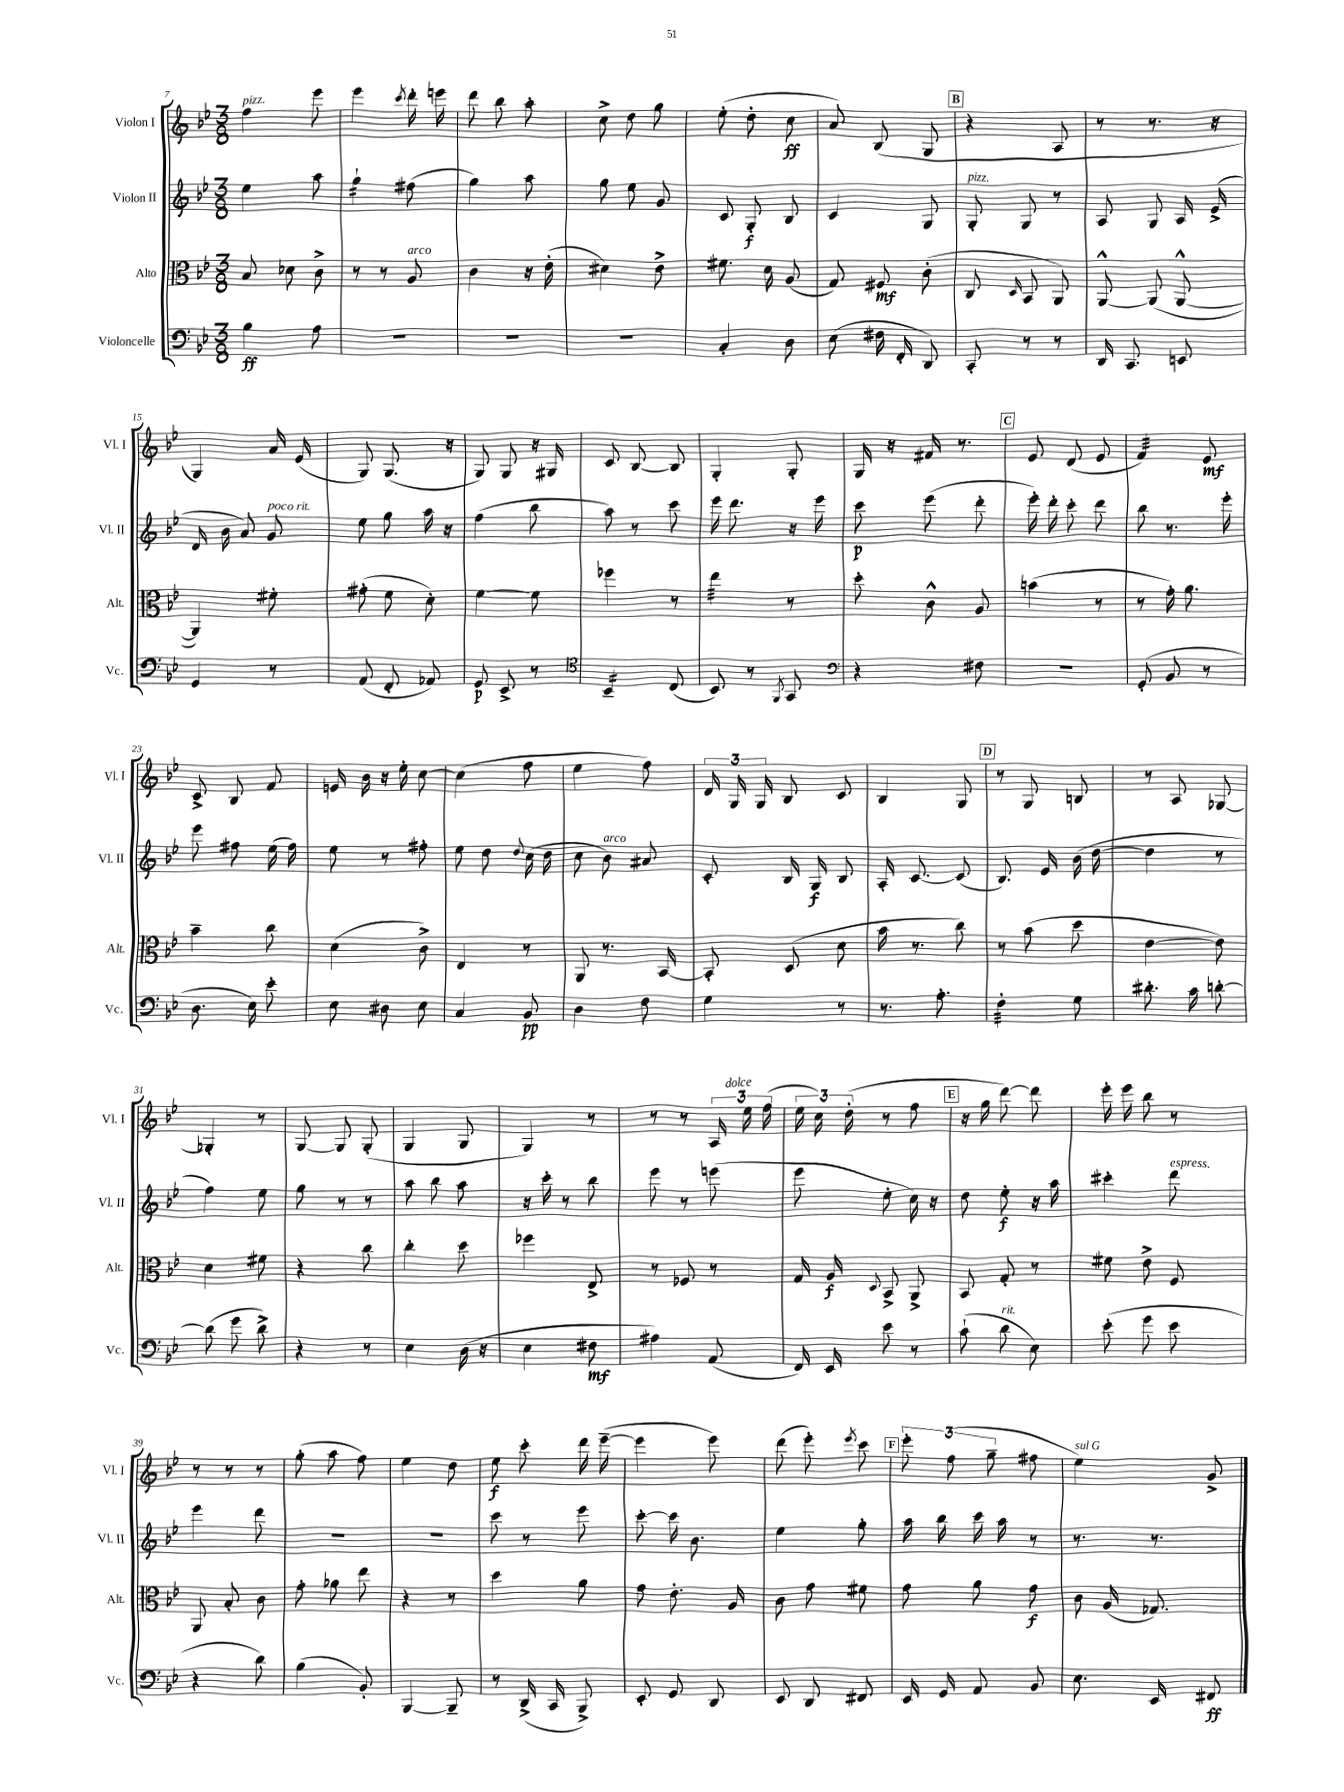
<<
\new StaffGroup <<
\new Staff = "s0" \with { instrumentName = "Violon I" shortInstrumentName = "Vl. I" } {
    \clef treble \key bes \major \numericTimeSignature \time 3/8
    \autoBeamOff f''4^\markup { \italic "pizz." } ees'''8 |
    ees'''4 \acciaccatura { c'''8 } d'''16-. e'''16 |
    d'''8 bes''8 a''8-. |
    c''8-> d''8 g''8 |
    ees''8-.( d''8-. c''8\ff |
    a'8) bes8( g8 |
    \mark \markup { \box "B" } r4 a8 |
    r8 r8. r16 |
    g4) a'16 ees'16( |
    g8) g8.( r16 |
    g8) g8 r16 gis16 |
    c'8 bes8~ bes8 |
    g4-. g8-. |
    g16 r16 fis'16 r8. |
    \mark \markup { \box "C" } ees'8 d'8( ees'8 |
    f'4:32) ees'8\mf |
    c'8-> bes8 f'8 |
    e'16 bes'16 r16 ees''16-. c''8~ |
    c''4( f''8 |
    ees''4 f''8) |
    \tuplet 3/2 { d'16 g16 g16 } bes8 c'8 |
    bes4 g8 |
    \mark \markup { \box "D" } r8 g8 b8 |
    r8 a8 ges8~ |
    ges4-. r8 |
    g8~ g8 g8-.( |
    g4 g8 |
    g4) r8 |
    r8 r8 \tuplet 3/2 { a16 ees''16^\markup { \italic "dolce" } f''16( } |
    \tuplet 3/2 { ees''16 c''16) d''16-.( } r8 f''8 |
    \mark \markup { \box "E" } r16 g''16 d'''8~) d'''8 |
    ees'''16-. ees'''16 bes''8 r8 |
    r8 r8 r8 |
    g''8-.( a''8 f''8) |
    ees''4 d''8 |
    ees''8\f c'''8-. d'''16 ees'''16~--( |
    ees'''4 ees'''8) |
    d'''8( ees'''8-.) \acciaccatura { ees'''8 } c'''8 |
    \mark \markup { \box "F" } \tuplet 3/2 { ees'''8-. f''8( g''8-- } fis''8 |
    ees''4^\markup { \italic "sul G" }) g'8-> \bar "|." |
}
\new Staff = "s1" \with { instrumentName = "Violon II" shortInstrumentName = "Vl. II" } {
    \clef treble \key bes \major \numericTimeSignature \time 3/8
    \autoBeamOff ees''4 a''8 |
    g''4:16-! fis''8( |
    g''4) a''8 |
    g''8 ees''8 g'8 |
    c'8 g8-.\f bes8 |
    c'4 g8 |
    \mark \markup { \box "B" } g8-.^\markup { \italic "pizz." } g8 r8 |
    a8 g8 a16 ees'16->( |
    d'16 bes'16 a'8) g'8^\markup { \italic "poco rit." } |
    ees''8 g''8 a''16 r16 |
    f''4( bes''8 |
    a''8) r8 c'''8 |
    ees'''16 d'''8. r16 ees'''16 |
    c'''8\p ees'''8( d'''8-. |
    \mark \markup { \box "C" } ees'''16-.) d'''16-. c'''8-. d'''8 |
    bes''8 r8. ees'''16-. |
    ees'''8 fis''8 ees''16( fis''16) |
    ees''8 r8 fis''8-. |
    ees''8 d''8 \appoggiatura { d''8 } c''16( d''16 |
    c''8 bes'8^\markup { \italic "arco" }) ais'8 |
    c'8-. bes16 g16\f bes8 |
    a16-. c'8.~ c'8( |
    \mark \markup { \box "D" } bes8.) ees'16 bes'16( d''16~ |
    d''4 r8 |
    f''4) ees''8 |
    g''8 r8 r8 |
    a''8 bes''8 a''8 |
    r16 c'''16-. r8 bes''8 |
    ees'''8 r8 e'''8( |
    ees'''8 ees''8-. c''16) r16 |
    \mark \markup { \box "E" } d''8 ees''8-.\f r16 a''16 |
    cis'''4-. d'''8^\markup { \italic "espress." } |
    ees'''4 d'''8 |
    R4. |
    R4. |
    c'''8 r8 ees'''8 |
    c'''8~-. c'''16 bes'8. |
    ees''4 g''8-. |
    \mark \markup { \box "F" } a''16 bes''16 c'''16 a''16 r8 |
    r8. r8. \bar "|." |
}
\new Staff = "s2" \with { instrumentName = "Alto" shortInstrumentName = "Alt." } {
    \clef alto \key bes \major \numericTimeSignature \time 3/8
    \autoBeamOff bes8 des'8 c'8-> |
    r8 r8 a8^\markup { \italic "arco" } |
    c'4 r16 ees'16-.( |
    dis'4) ees'8-> |
    fis'8. d'16 a8( |
    g8) fis8\mf c'8-.( |
    \mark \markup { \box "B" } c8 \grace { d16 } bes,8 a,8) |
    a,8~-^ a,8( a,8~-^ |
    a,4) fis'8-. |
    gis'8-.( f'8 d'8-.) |
    f'4~ f'8 |
    fes''4 r8 |
    ees''4:32 r8 |
    d''8-. c'8-^ a8 |
    \mark \markup { \box "C" } b'4( r8 |
    r8 g'16-.) a'8. |
    bes'4-- c''8 |
    d'4( c'8->) |
    ees4 r8 |
    a,8 r8. bes,16~ |
    bes,8-. d8( d'8 |
    bes'16 r8. c''8) |
    \mark \markup { \box "D" } r8 bes'8( d''8 |
    ees'4~ ees'8) |
    d'4 fis'8 |
    r4 c''8 |
    c''4-. d''8 |
    fes''4 ees8-> |
    r8 fes8 r8 |
    g16 a16\f \appoggiatura { d8 } bes,8-> a,8-> |
    \mark \markup { \box "E" } bes,8 g8-. r8 |
    fis'8 ees'8-> f8 |
    a,8 bes8-. c'8 |
    g'8-. aes'8 ees''8 |
    r4 r8 |
    d''4 a'8 |
    g'8 ees'8.-. a16 |
    c'8 g'8 fis'8 |
    \mark \markup { \box "F" } g'8 a'8 g'8\f |
    c'8 a16( ges8.) \bar "|." |
}
\new Staff = "s3" \with { instrumentName = "Violoncelle" shortInstrumentName = "Vc." } {
    \clef bass \key bes \major \numericTimeSignature \time 3/8
    \autoBeamOff bes4\ff a8 |
    R4. |
    R4. |
    R4. |
    c4-. d8 |
    ees8( fis16 f,16-. d,8) |
    \mark \markup { \box "B" } c,8-. r8 r8 |
    d,16 c,8. e,8 |
    g,4 r8 |
    a,8( f,8-. aes,8) |
    g,8\p ees,8-> r8 |
    \clef tenor bes,4:16-- c8( |
    bes,8) r8 \acciaccatura { f,8 } g,8 |
    \clef bass r4 fis8 |
    \mark \markup { \box "C" } R4. |
    g,8-.( bes,8 r8 |
    d8. ees16) ees'8-. |
    ees8 dis8 ees8 |
    c4 bes,8\pp |
    d4 f8 |
    g4 r8 |
    r8. a8.-. |
    \mark \markup { \box "D" } f4:32-. g8 |
    dis'8.-. c'16 d'8~-. |
    d'8( g'8 d'8->) |
    r4 r8 |
    ees4 d16( r16 |
    ees4 fis8\mf |
    ais4) a,8( |
    f,16) ees,16 ees'8 r8 |
    \mark \markup { \box "E" } c'8-!( d'8^\markup { \italic "rit." } ees8) |
    ees'8-.( g'8 ees'8 |
    r4 d'8) |
    bes4( bes,8-.) |
    bes,,4~ bes,,8-- |
    r8 d,16->( c,16 bes,,8->) |
    ees,8-. g,8 d,8 |
    ees,8 d,8 fis,8 |
    \mark \markup { \box "F" } ees,16 g,16 a,8 bes,8 |
    ees8. ees,16 fis,8\ff \bar "|." |
}
>>
>>
\layout { \context { \Score currentBarNumber = #7 } }
